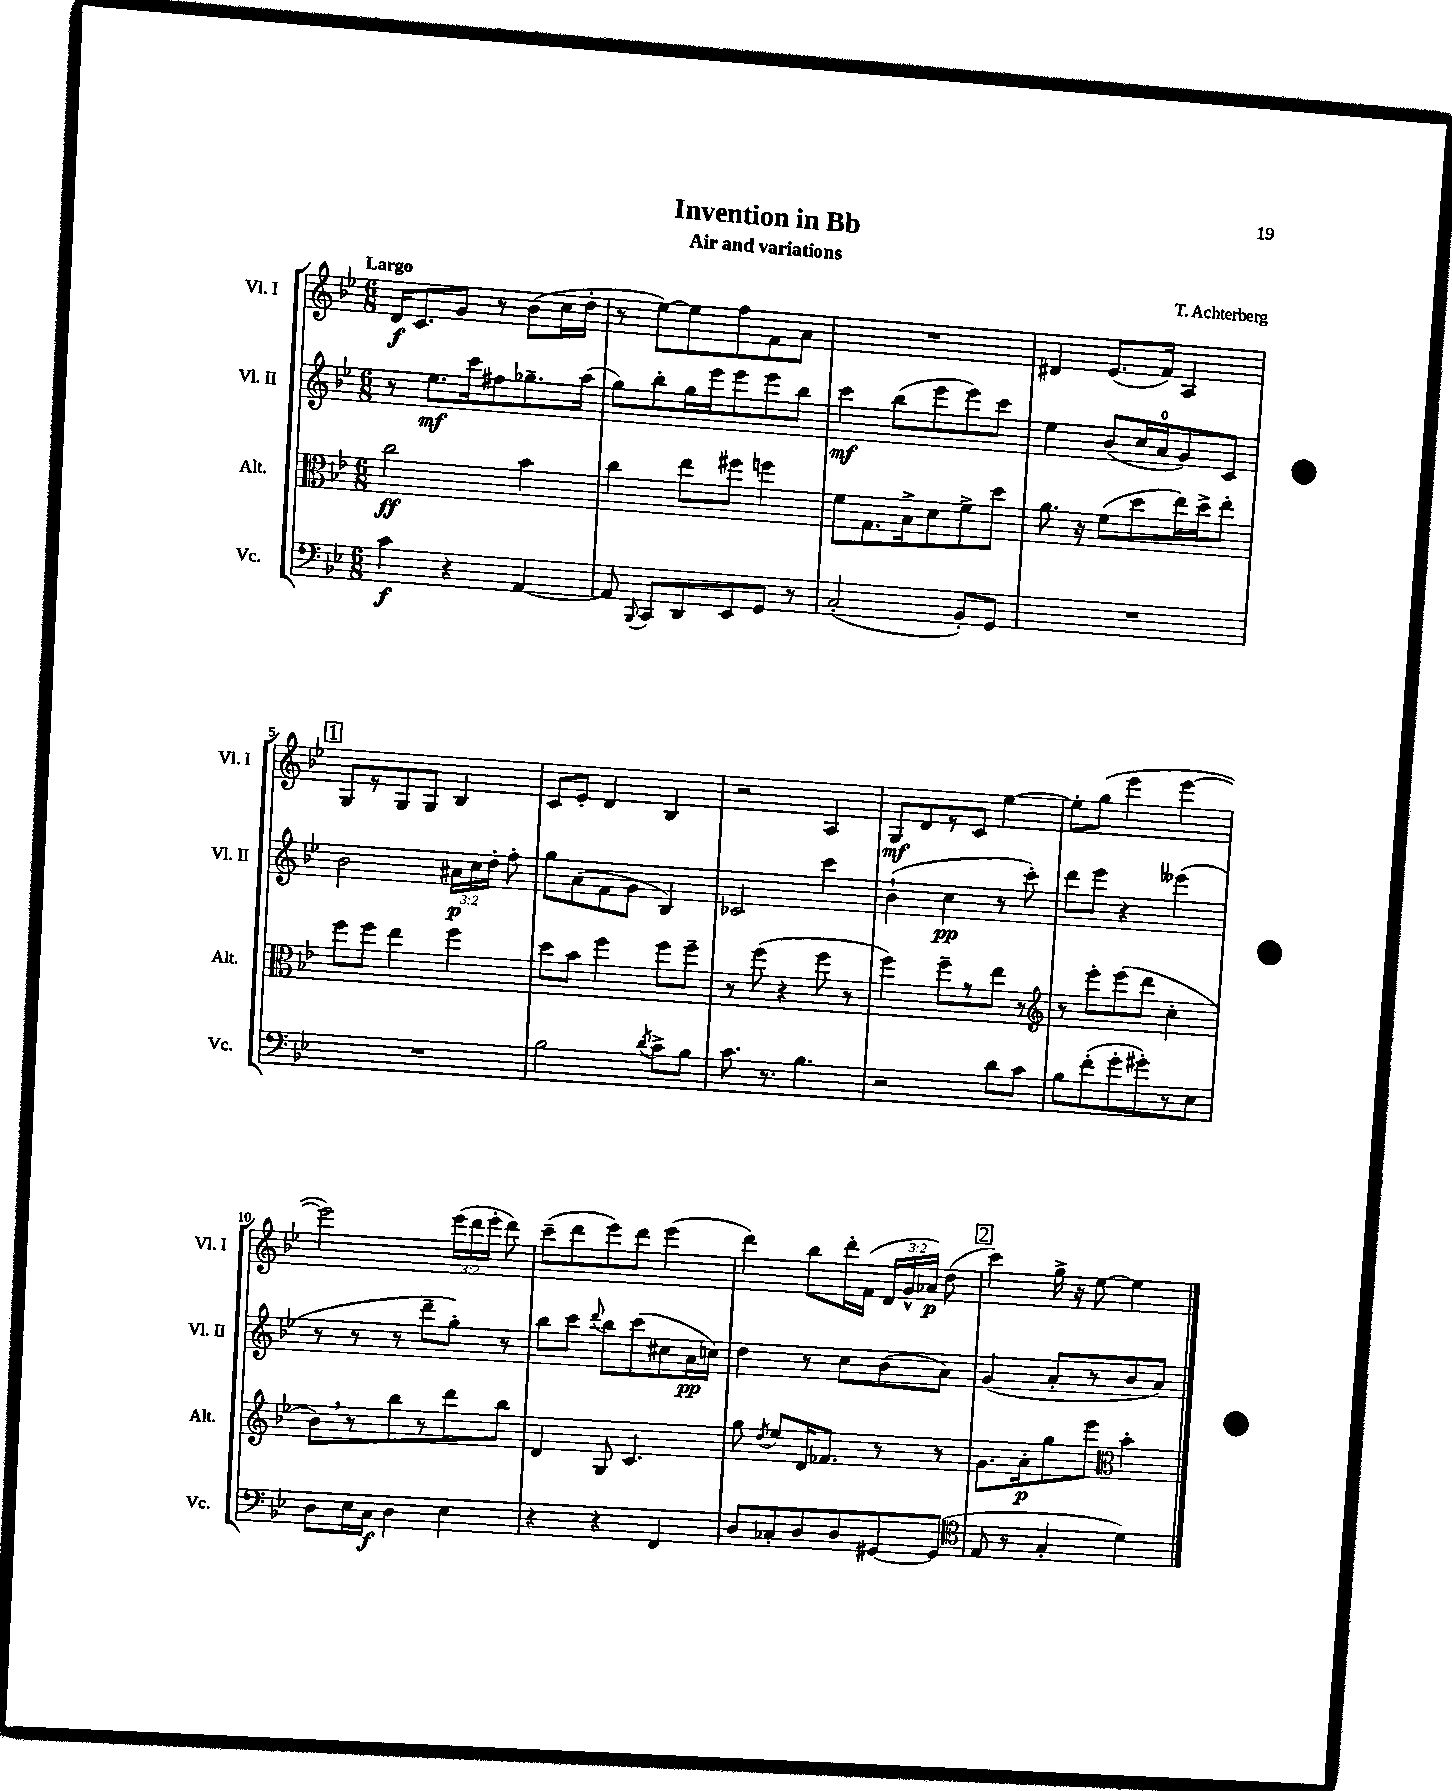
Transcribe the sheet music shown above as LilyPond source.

\header { title = "Invention in Bb" composer = "T. Achterberg" subtitle = "Air and variations" }
<<
\new StaffGroup <<
\new Staff = "s0" \with { instrumentName = "Vl. I" shortInstrumentName = "Vl. I" } {
    \clef treble \key bes \major \numericTimeSignature \time 6/8 \override Staff.TupletNumber.text = #tuplet-number::calc-fraction-text \tempo "Largo"
    \autoBeamOff d'16[\f c'8. g'8] r8 bes'8[( c''16 d''16]-. |
    r8 ees''8[~) ees''8 f''8 f'8 a'8] |
    R2. |
    dis'4 ees'8.[( f'16]) a4 |
    \mark \markup { \box "1" } g8[ r8 g8 g8] bes4 |
    c'8[ ees'8]-. d'4 bes4 |
    r2 a4 |
    g8[\mf d'8 r8 c'8] ees''4~ |
    ees''8[-. g''8]( ees'''4 ees'''4~ |
    ees'''2) \tuplet 3/2 { ees'''16[( d'''16 ees'''16]-. } d'''8) |
    c'''8[--( d'''8 ees'''8) d'''8] ees'''4( |
    d'''4) bes''8[ d'''16-. f'16]( \tuplet 3/2 { d'16[ g'16-^ aes'16]\p) } d''8( |
    \mark \markup { \box "2" } c'''4) g''16-> r16 ees''8~ ees''4 \bar "|." |
}
\new Staff = "s1" \with { instrumentName = "Vl. II" shortInstrumentName = "Vl. II" } {
    \clef treble \key bes \major \numericTimeSignature \time 6/8 \override Staff.TupletNumber.text = #tuplet-number::calc-fraction-text
    \autoBeamOff r8 ees''8.[\mf c'''16 fis''8 ges''8.-- a''16]( |
    g''8[) bes''8-. g''16 ees'''16 ees'''8 ees'''8 bes''8] |
    c'''4\mf bes''8[( ees'''8 ees'''8) c'''8] |
    ees''4 bes'8[( c''16 a'16-0 g'8) c'8] |
    \mark \markup { \box "1" } bes'2 \tuplet 3/2 { ais'16[\p c''16 d''16]-. } f''8-. |
    g''8[ a'8( f'8 g'8] bes4) |
    ces'2 c'''4 |
    bes'4-!( c''4\pp r8 c'''8-.) |
    d'''8[ ees'''8] r4 eeses'''4( |
    r8 r8 r8 d'''8[-- g''8]-.) r8 |
    bes''8[ c'''8] \appoggiatura { d'''8 } bes''8[ c'''8( cis''8 a'16\pp c''16]) |
    d''4 r8 c''8[ bes'8( a'8]) |
    \mark \markup { \box "2" } g'4( a'8[-. r8 bes'8 a'8]) \bar "|." |
}
\new Staff = "s2" \with { instrumentName = "Alt." shortInstrumentName = "Alt." } {
    \clef alto \key bes \major \numericTimeSignature \time 6/8
    \autoBeamOff c''2\ff bes'4 |
    c''4 ees''8[ fis''8] f''4 |
    f'8[ g8. bes16-> d'8 f'8-> d''8] |
    a'8. r16 f'8[( d''8 ees''16) d''16-> ees''8]-. |
    \mark \markup { \box "1" } f''8[ f''8] ees''4 f''4 |
    d''8[ bes'8] f''4 f''8[ f''8]-- |
    r8 f''8( r4 f''8 r8 |
    f''4) f''8[-- r8 ees''8] r8 |
    \clef treble r8 ees'''8[-. ees'''8( d'''8] c''4-. |
    bes'8[) \breathe r8 bes''8 r8 d'''8 bes''8] |
    d'4 g8 c'4. |
    g''8 \acciaccatura { d''8 } ees''8[ d'16 fes'8.] r8 r8 |
    \mark \markup { \box "2" } g'8.[ a'16-.\p g''8 ees'''8] \clef alto bes'4-. \bar "|." |
}
\new Staff = "s3" \with { instrumentName = "Vc." shortInstrumentName = "Vc." } {
    \clef bass \key bes \major \numericTimeSignature \time 6/8
    \autoBeamOff c'4\f r4 a,4~ |
    a,8 \appoggiatura { bes,,8 } c,8[ d,8 ees,8 g,8] r8 |
    c2-.( bes,8[-.) g,8] |
    R2. |
    \mark \markup { \box "1" } R2. |
    bes2 \acciaccatura { d'8 } c'8[-> bes8] |
    c'8. r8. bes4. |
    r2 d'8[ c'8] |
    bes8[ f'8-.( g'8-. gis'8-.) r8 ees8] |
    d8[ ees16 c16]\f d4 ees4 |
    r4 r4 f,4 |
    d8[ ces8-. d8 d8 gis,8~ gis,8]( |
    \mark \markup { \box "2" } \clef tenor ees8 r8 g4-. d'4) \bar "|." |
}
>>
>>
